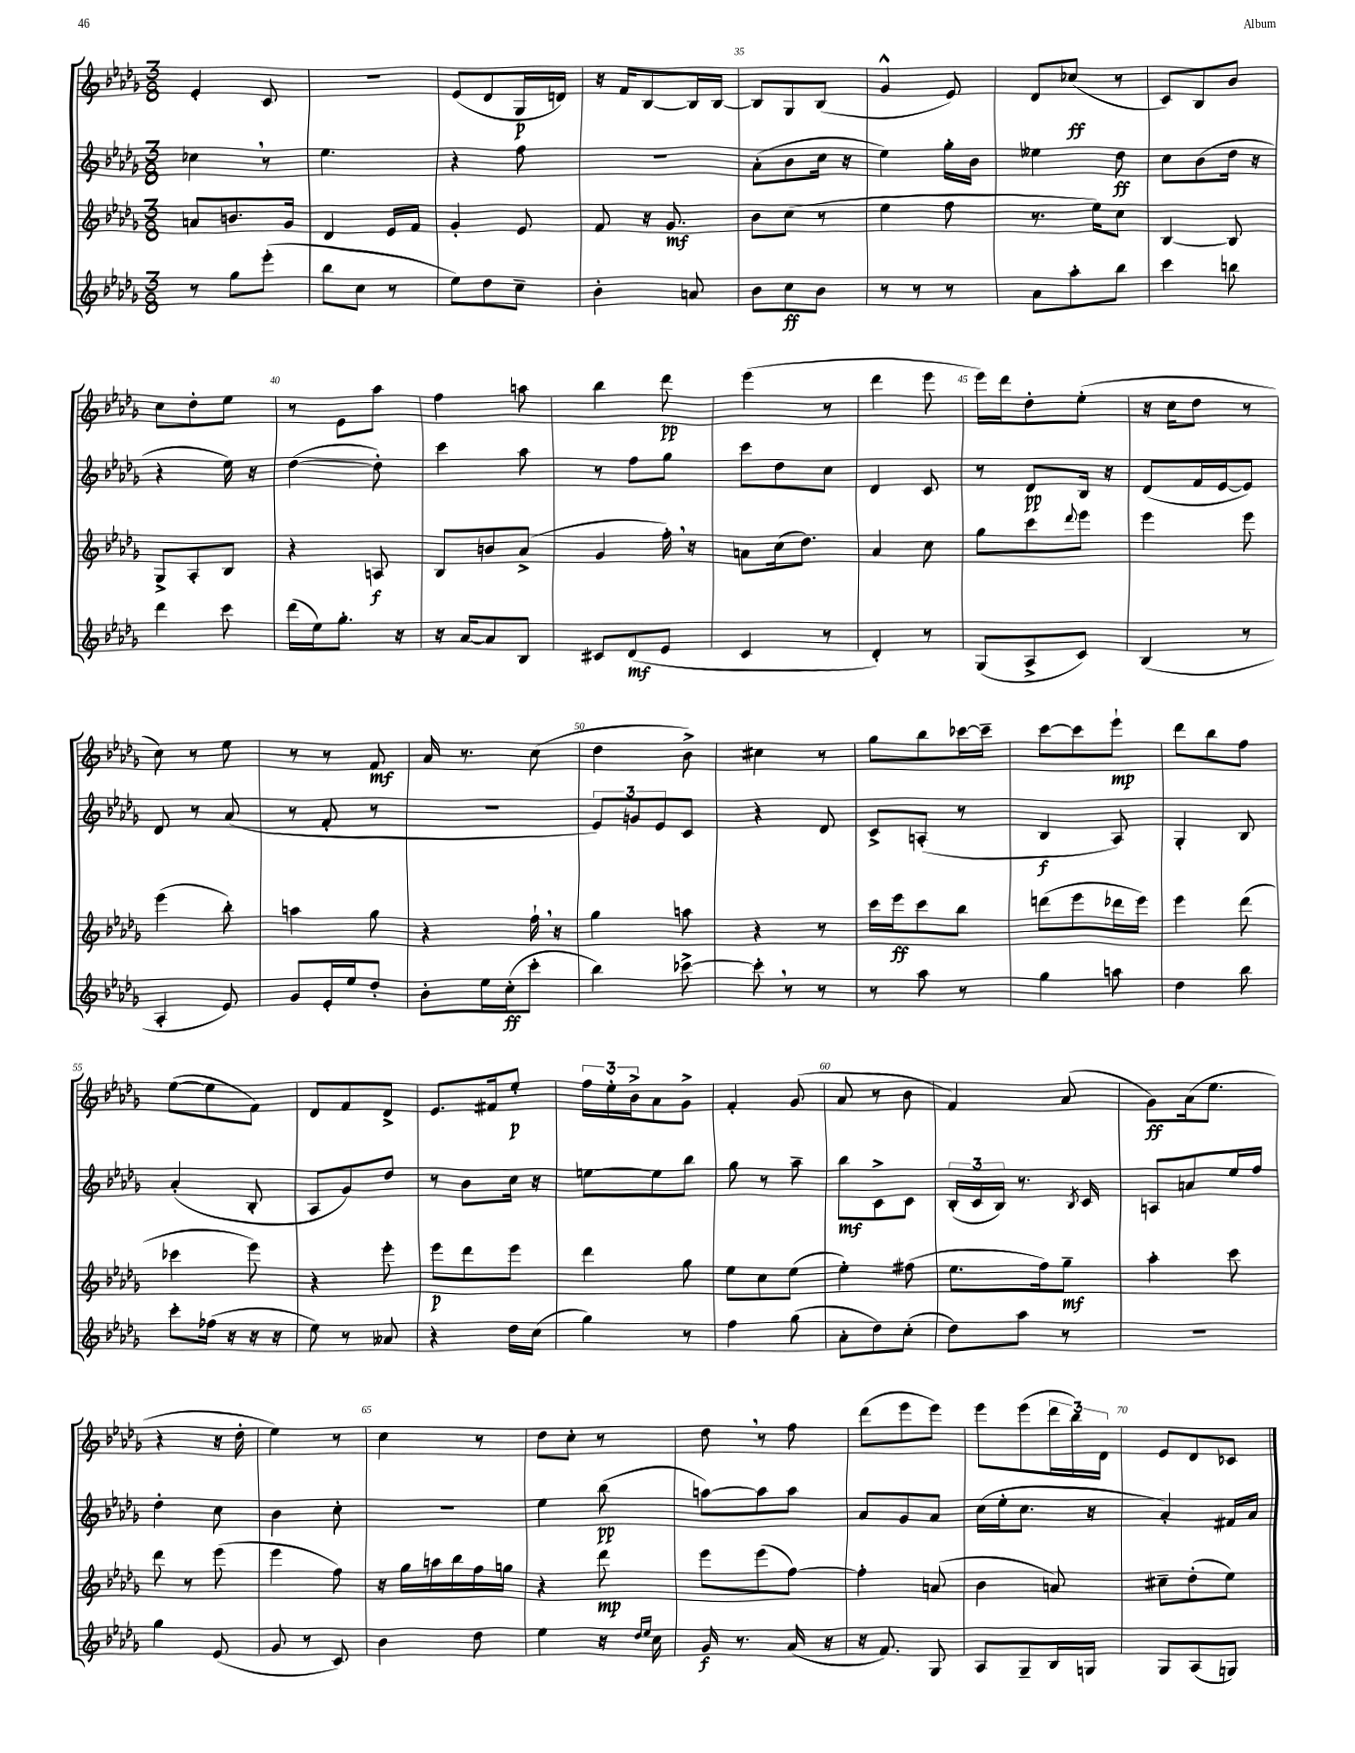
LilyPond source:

<<
\new StaffGroup <<
\new Staff = "s0" {
    \clef treble \key des \major \numericTimeSignature \time 3/8
    ees'4-. c'8 |
    R4. |
    ees'8( des'8 ges16\p d'16) |
    r16 f'16 bes8~ bes16 bes16~ |
    bes8 ges8 bes8( |
    ges'4-^ ees'8) |
    des'8 ces''8\ff( r8 |
    c'8) bes8 bes'8 |
    c''8 des''8-. ees''8 |
    r8 ees'8 aes''8 |
    f''4 a''8 |
    bes''4 des'''8\pp |
    ees'''4( r8 |
    des'''4 ees'''8 |
    ees'''16) des'''16 des''8-. ees''8-.( |
    r16 c''16 des''8 r8 |
    c''8) r8 ees''8 |
    r8 r8 f'8\mf |
    aes'16 r8. c''8( |
    des''4 bes'8->) |
    cis''4 r8 |
    ges''8 bes''8 ces'''16~ ces'''16-- |
    c'''8~ c'''8 ees'''8-!\mp |
    des'''8 bes''8 f''8 |
    ees''8~( ees''8 f'8) |
    des'8 f'8 des'8-> |
    ees'8. fis'16 ees''8-.\p |
    \tuplet 3/2 { f''16 ees''16-. bes'16-> } aes'8 ges'8-> |
    f'4-. ges'8( |
    aes'8 r8 bes'8 |
    f'4) aes'8( |
    ges'8\ff) aes'16( ees''8. |
    r4 r16 des''16-. |
    ees''4) r8 |
    c''4 r8 |
    des''8 c''8-. r8 |
    des''8 \breathe r8 f''8 |
    des'''8( ees'''8 ees'''8) |
    ees'''8 ees'''8( \tuplet 3/2 { des'''16 bes''16) des'16 } |
    ees'8 des'8 ces'8 \bar "|." |
}
\new Staff = "s1" {
    \clef treble \key des \major \numericTimeSignature \time 3/8
    ces''4 \breathe r8 |
    ees''4. |
    r4 f''8 |
    R4. |
    aes'8-.( bes'8 c''16 r16 |
    ees''4) ges''16-. bes'16 |
    eeses''4 des''8\ff |
    c''8 bes'8( des''16 r16 |
    r4 ees''16) r16 |
    des''4~( des''8-.) |
    c'''4 aes''8 |
    r8 f''8 ges''8 |
    c'''8 des''8 c''8 |
    des'4 c'8 |
    r8 des'8\pp bes16 r16 |
    des'8( f'16 ees'16~ ees'8) |
    des'8 r8 aes'8( |
    r8 f'8-. r8 |
    R4. |
    \tuplet 3/2 { ees'8) g'8 ees'8 } c'8 |
    r4 des'8 |
    c'8-> a8-.( r8 |
    bes4\f aes8) |
    ges4-. bes8 |
    aes'4-.( bes8-. |
    aes8 ges'8) des''8 |
    r8 bes'8 c''16 r16 |
    e''8~ e''8 bes''8 |
    ges''8 r8 aes''8-- |
    bes''8\mf c'8-> c'8 |
    \tuplet 3/2 { bes16-.( c'16 bes16) } r8. \acciaccatura { bes8 } c'16 |
    a8 a'8 ees''16 f''16 |
    des''4-. c''8 |
    bes'4 c''8-. |
    R4. |
    ees''4 bes''8\pp( |
    a''8~) a''8 a''8 |
    aes'8 ges'8 aes'8 |
    c''16( ees''16-. c''8. r16 |
    aes'4-.) fis'16 aes'16 \bar "|." |
}
\new Staff = "s2" {
    \clef treble \key des \major \numericTimeSignature \time 3/8
    a'8 b'8. ges'16 |
    des'4 ees'16 f'16 |
    ges'4-. ees'8 |
    f'8 r16 ges'8.\mf |
    bes'8 c''8( r8 |
    ees''4 f''8 |
    r8. ees''16) c''8 |
    bes4~ bes8 |
    ges8-> aes8-. bes8 |
    r4 a8\f |
    bes8 b'8 aes'8->( |
    ges'4 f''16-.) \breathe r16 |
    a'8 c''16( des''8.) |
    aes'4 c''8 |
    ges''8 c'''8 \appoggiatura { des'''8 } ees'''8 |
    ees'''4 ees'''8 |
    ees'''4( bes''8-.) |
    a''4 ges''8 |
    r4 f''16-! \breathe r16 |
    ges''4 a''8 |
    r4 r8 |
    c'''16 ees'''16\ff c'''8 bes''8 |
    d'''8( ees'''8 des'''16 ees'''16) |
    ees'''4 des'''8( |
    ces'''4 ees'''8) |
    r4 ees'''8-. |
    ees'''8\p des'''8 ees'''8 |
    des'''4 ges''8 |
    ees''8 c''8 ees''8( |
    ees''4-.) fis''8( |
    ees''8. f''16) ges''8--\mf |
    aes''4-. c'''8 |
    des'''8 r8 ees'''8( |
    ees'''4 f''8) |
    r16 ges''16 a''16 bes''16 f''16 g''16 |
    r4 des'''8\mp |
    ees'''8 ees'''8( f''8~) |
    f''4-. a'8( |
    bes'4 a'8) |
    cis''8-- des''8-.( ees''8) \bar "|." |
}
\new Staff = "s3" {
    \clef treble \key des \major \numericTimeSignature \time 3/8
    r8 ges''8 ees'''8-.( |
    bes''8 c''8 r8 |
    ees''8) des''8 c''8-- |
    bes'4-. a'8 |
    bes'8 c''8\ff bes'8 |
    r8 r8 r8 |
    aes'8 aes''8-. bes''8 |
    c'''4 b''8 |
    des'''4 c'''8 |
    des'''16( ees''16) ges''8.-. r16 |
    r16 aes'16~ aes'8 bes8 |
    cis'8 des'8\mf( ees'8 |
    c'4 r8 |
    des'4-.) r8 |
    ges8( aes8-> c'8) |
    bes4( r8 |
    aes4-. ees'8) |
    ges'8 ees'16-. ees''16 des''8-. |
    bes'8-. ees''16 c''16-.\ff( c'''8-. |
    bes''4) ces'''8~-> |
    ces'''8-. \breathe r8 r8 |
    r8 aes''8 r8 |
    ges''4 a''8 |
    des''4 bes''8 |
    c'''8-. fes''16( r16 r16 r16 |
    ees''8) r8 aeses'8 |
    r4 des''16 c''16( |
    ges''4) r8 |
    f''4 ges''8( |
    aes'8-. des''8) c''8-.( |
    des''8) aes''8 r8 |
    R4. |
    ges''4 ees'8( |
    ges'8 r8 c'8) |
    bes'4 des''8 |
    ees''4 r16 \grace { des''16 ees''16 } c''16 |
    ges'16\f r8. aes'16( r16 |
    r16 f'8.) ges8 |
    aes8 ges8-- bes16 g16 |
    ges8 aes8( g8) \bar "|." |
}
>>
>>
\layout { \context { \Score currentBarNumber = #31 \override BarNumber.break-visibility = ##(#f #t #t) barNumberVisibility = #(every-nth-bar-number-visible 5) } }
